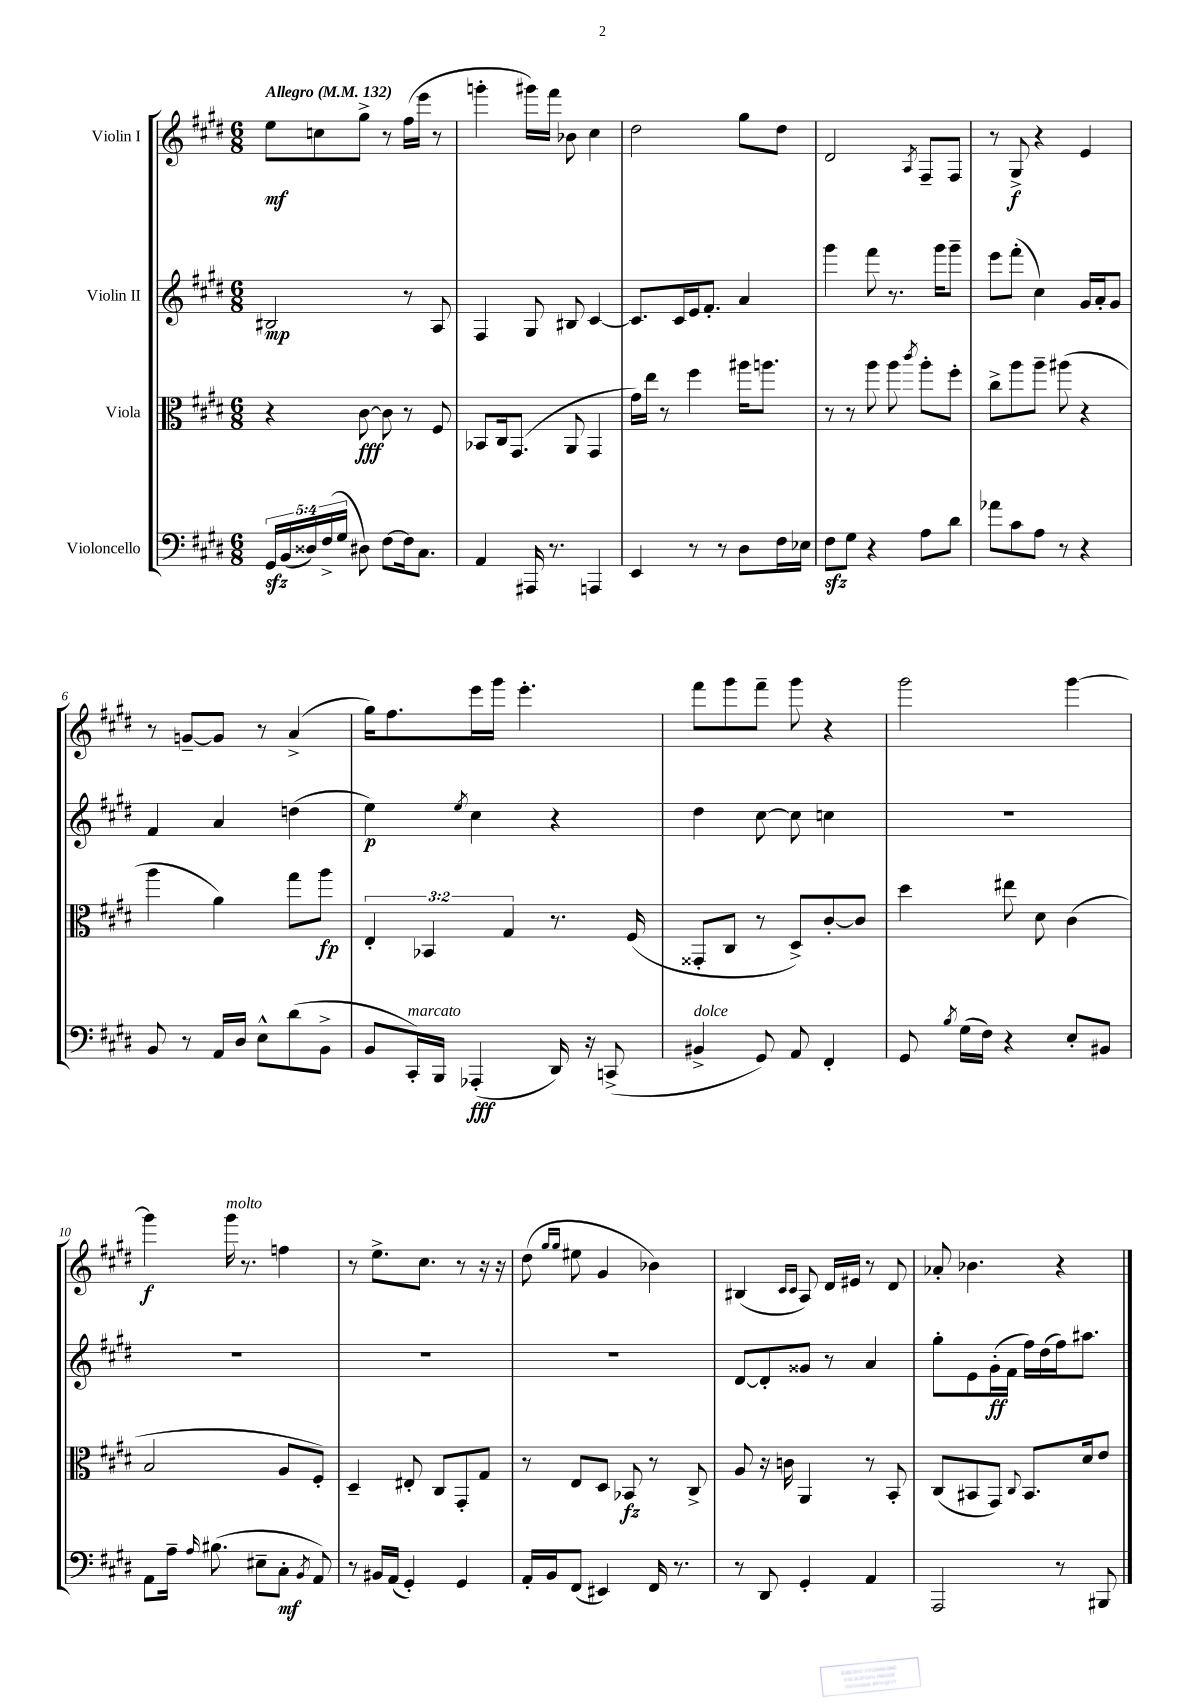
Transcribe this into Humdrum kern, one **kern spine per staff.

**kern	**kern	**kern	**kern
*staff4	*staff3	*staff2	*staff1
*clefF4	*clefC3	*clefG2	*clefG2
*k[f#c#g#d#]	*k[f#c#g#d#]	*k[f#c#g#d#]	*k[f#c#g#d#]
*M6/8	*M6/8	*M6/8	*M6/8
*MM132	*MM132	*MM132	*MM132
20GG#	4r	2B#	8ee
(20BB	.	.	.
20D##)	.	.	.
.	.	.	8cc
(20F#^	.	.	.
20G#	.	.	.
8D#)	[8c#	.	8gg#^
[8F#	8c#]	.	8r
16F#]	8r	8r	(16ff#
8.C#	.	.	16eee
.	8F#	8A	8r
=	=	=	=
4AA	8BB-	4F#	4ggg'
.	16C#	.	.
.	(8.GG#	.	.
16AAA#	.	8G#	16ggg#)
8.r	.	.	16fff#
.	8AA	8B#	8b-
4AAA	4GG#	[4c#	4cc#
=	=	=	=
4EE	16g#)	8.c#]	2dd#
.	16ee	.	.
.	8r	.	.
.	.	16c#	.
8r	4ff#	16e	.
.	.	8.f#'	.
8r	.	.	.
8D#	16aa#	4a	8gg#
.	8.aa	.	.
16F#	.	.	8dd#
16E-	.	.	.
=	=	=	=
8F#	8r	4ggg#	2d#
8G#	8r	.	.
4r	8aa	8fff#	.
.	8aa	8.r	.
.	8qccc#	.	8qA
8A	8aa'	.	8F#~
.	.	16ggg#	.
8d#	8ff#'	8ggg#~	8F#
=	=	=	=
8a-	8cc#^	8eee	8r
8c#	8aa	(8fff#'	8G#^
8A	8aa~	4cc#)	4r
8r	(8aa#	.	.
4r	4r	16g#	4e
.	.	16a'	.
.	.	8g#	.
=	=	=	=
8BB	4aa	4f#	8r
8r	.	.	[8g~
16AA	4a)	4a	8g]
16D#	.	.	.
8E^^	.	.	8r
(8d#	8gg#	(4dd	(4a^
8BB^	8aa	.	.
=	=	=	=
8BB	6E'	4ee)	16gg#)
.	.	.	8.ff#
16CC#')	.	.	.
.	6BB-	.	.
16BBB	.	.	.
.	.	8qee	.
(4AAA-'	.	4cc#	16eee
.	.	.	16ggg#
.	6G#	.	.
.	.	.	4.eee'
16DD#)	8.r	4r	.
16r	.	.	.
(8CC^	.	.	.
.	(16F#	.	.
=	=	=	=
4BB#^	8GG##'	4dd#	8fff#
.	8C#	.	8ggg#
8GG#)	8r	[8cc#	8fff#~
8AA	8D#^)	8cc#]	8ggg#
4FF#'	[8c#'	4cc	4r
.	8c#]	.	.
=	=	=	=
8GG#	4dd#	2.r	2ggg#
8qB	.	.	.
(16G#	.	.	.
16F#)	.	.	.
4r	8ee#	.	.
.	8d#	.	.
8E'	(4c#	.	[4ggg#
8BB#	.	.	.
=	=	=	=
8AA	2B	2.r	4ggg#]
16A~	.	.	.
16qqA	.	.	.
(8.B#	.	.	.
.	.	.	16ggg#
.	.	.	8.r
8E#~	.	.	.
8C#'	8A	.	4ff
8qBB	.	.	.
8AA)	8F#')	.	.
=	=	=	=
8r	4D#~	2.r	8r
16BB#	.	.	8.ee^
(16AA	.	.	.
4GG#')	8E#'	.	.
.	.	.	8.cc#
.	8C#	.	.
4GG#	8GG#'	.	8r
.	8G#	.	16r
.	.	.	16r
=	=	=	=
16AA'	8r	2.r	(8dd#
16BB	.	.	.
.	.	.	16qqgg#
.	.	.	16qqgg#
(8FF#	8E	.	8ee#
4EE#)	8D#	.	4g#
.	8BB-	.	.
16FF#	8r	.	4b-)
8.r	.	.	.
.	8C#^	.	.
=	=	=	=
8r	8A	[8d#	(4B#
8DD#	16r	8d#']	.
.	16c	.	.
.	.	.	16qqc#
.	.	.	16qqc#
4GG#'	4AA	8g##	8A)
.	.	8r	16d#
.	.	.	16e#
4AA	8r	4a	8r
.	8BB'	.	8d#
=	=	=	=
2AAA	(8C#	8gg#'	8a-'
.	8BB#	8e	4.b-
.	8GG#)	(16g#'	.
.	.	16f#	.
.	8qqC#	.	.
.	8.BB#	16ff#)	.
.	.	(16dd#	.
8r	.	16ff#)	4r
.	16d#	8.aa#	.
8BBB#	8e	.	.
==	==	==	==
*-	*-	*-	*-
